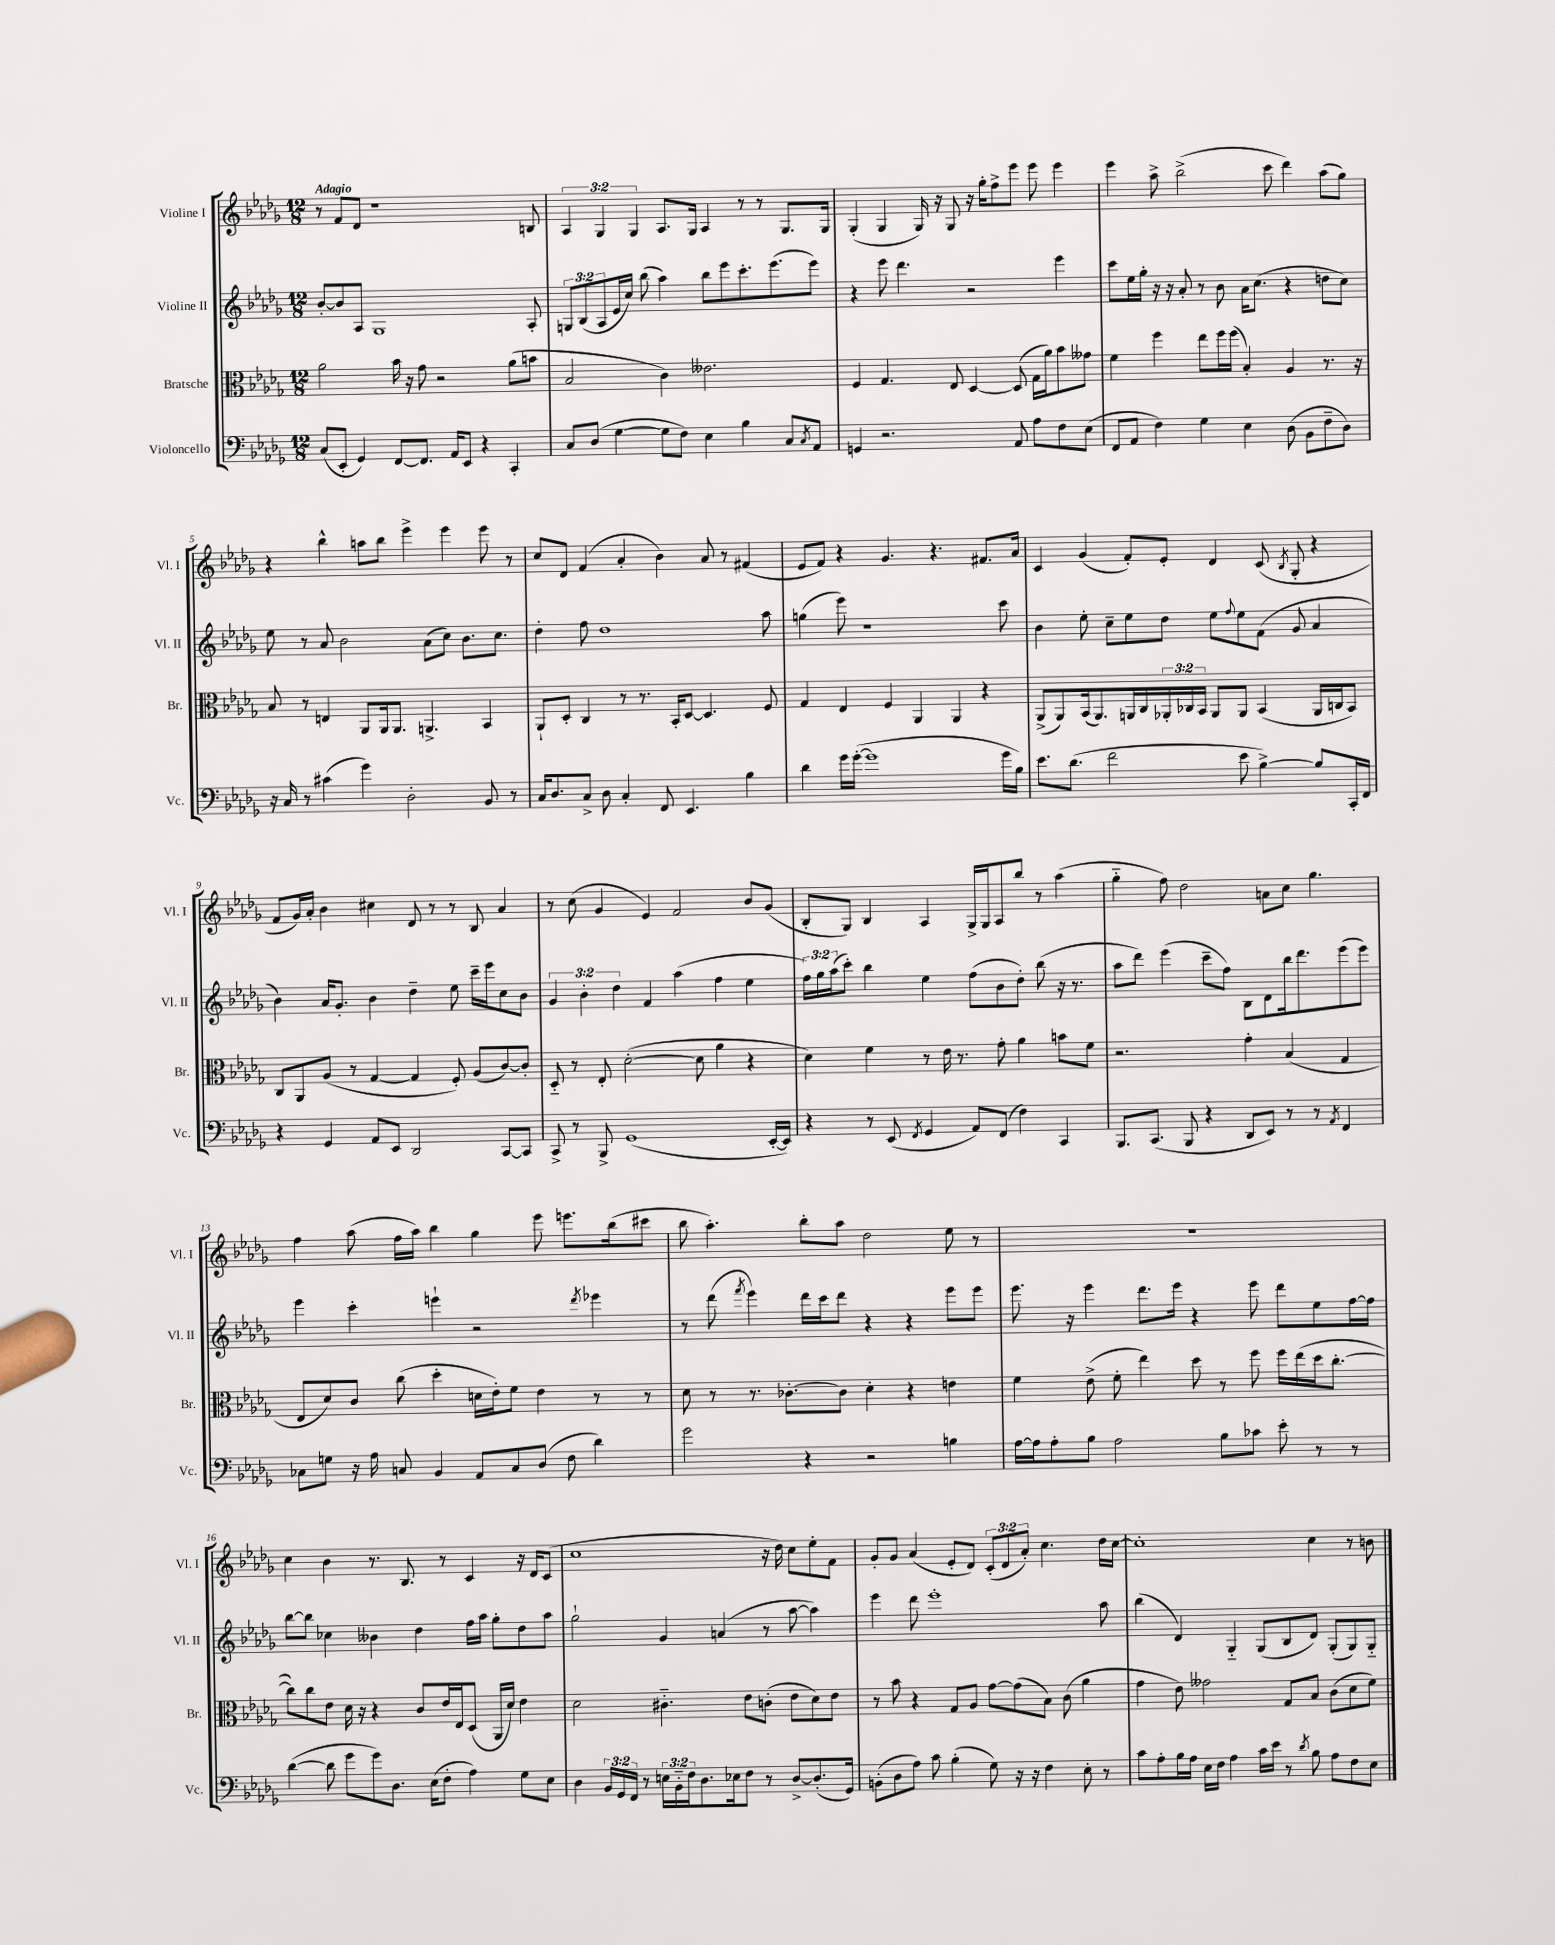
<<
\new StaffGroup <<
\new Staff = "s0" \with { instrumentName = "Violine I" shortInstrumentName = "Vl. I" } {
    \clef treble \key des \major \numericTimeSignature \time 12/8 \override Staff.TupletNumber.text = #tuplet-number::calc-fraction-text \tempo "Adagio"
    r8 f'8 des'8 r1 b8 |
    \tuplet 3/2 { aes4 ges4 ges4 } aes8. ges16 aes4 r8 r8 ges8. ges16 |
    ges4-.( ges4 ges16) r16 ges8 r16 ges''16-. f''8-> ees'''8 ees'''8 ees'''4 |
    ees'''4 aes''8-> bes''2->( c'''8 des'''4) aes''8( ges''8) |
    r4 bes''4-^ a''8 bes''8 ees'''4-> ees'''4 ees'''8 r8 |
    c''8 des'8 f'4( aes'4-. bes'4) aes'8 r8 fis'4( |
    ees'8 f'8) r4 ges'4. r4. fis'8. aes'16 |
    c'4 ges'4( f'8-.) ees'8-. des'4 c'8( \acciaccatura { bes8 } ges8-. r4 |
    f'8 ges'16) aes'16-. bes'4 cis''4 des'8 r8 r8 bes8 aes'4 |
    r8 c''8( ges'4 ees'4) f'2 bes'8 ges'8( |
    bes8-. ges8) bes4 aes4 ges16-> ges16 aes8 bes''8 r8 aes''4( |
    ges''4-_ f''8) des''2 a'8 c''8 ges''4. |
    f''4 aes''8( f''16 aes''16) bes''4 ges''4 ees'''8 e'''8. bes''16( cis'''8 |
    bes''8 aes''4.-.) bes''8-. aes''8 des''2 ees''8 r8 |
    R1. |
    c''4 bes'4 r8. bes8. r8 c'4 r16 des'16 c'8( |
    c''1 r16 des''16) c''8 ees''8-. f'8 |
    ges'8-. ges'8 aes'4( ees'8-. des'8) \tuplet 3/2 { c'8-.( des'8 aes'8-.) } c''4. des''16 c''16~ |
    c''1-. c''4 r8 b'8 \bar "|." |
}
\new Staff = "s1" \with { instrumentName = "Violine II" shortInstrumentName = "Vl. II" } {
    \clef treble \key des \major \numericTimeSignature \time 12/8 \override Staff.TupletNumber.text = #tuplet-number::calc-fraction-text
    bes'8~-. bes'8 aes8 ges1 aes8-. |
    \tuplet 3/2 { g8 bes8( aes8 } ees'16 c''16) bes''8( aes''4) bes''8 ees'''8 c'''8.-. ees'''8.( ees'''8) |
    r4 ees'''8 des'''4. r2 ees'''4 |
    c'''8 ees''16 ges''16-. r16 r16 aes'8-. r8 bes'8 aes'16 c''8.( r4 d''8 c''8) |
    ees''8 r8 aes'8 bes'2 aes'8( c''8) bes'8. c''8. |
    des''4-. f''8 des''1 aes''8 |
    g''4( ees'''8) r1 c'''8 |
    bes'4 ees''8-. c''8-- ees''8 des''8 ees''8 \appoggiatura { f''8 } ees''8 f'8( ges'8 aes'4 |
    bes'4) aes'16 ges'8.-. bes'4 des''4-- ees''8 c'''16-- ees'''16 c''8 bes'8 |
    \tuplet 3/2 { ges'4 bes'4-. des''4 } f'4 aes''4( f''4 ees''4 |
    \tuplet 3/2 { f''16) ges''16 aes''16( } c'''8-.) bes''4 ees''4 f''8( bes'8 des''8-.) bes''8( r16 r8. |
    aes''8 des'''8) ees'''4( c'''8-- f''8) bes8 des'8 bes''16 des'''8. ees'''8( ees'''8) |
    ees'''4 c'''4-. e'''4-! r2 \acciaccatura { des'''8 } ees'''4 |
    r8 des'''8( \acciaccatura { f'''8 } ees'''4) des'''16 c'''16 des'''8 r4 r4 ees'''8 ees'''8 |
    ees'''8. r16 ees'''4 des'''8. ees'''16 r4 ees'''8 des'''8 ees''8 f''16~ f''16 |
    bes''8~ bes''8 ces''4 beses'4 des''4 f''16 aes''16 ges''8-. des''8 aes''8 |
    ges''2-! ges'4 a'4( r8 aes''8~ aes''4) |
    ees'''4 des'''8 ees'''1-. aes''8 |
    bes''4( des'4) ges4-_ ges8( bes8 des'8) ges8-.( ges8) ges8-_ \bar "|." |
}
\new Staff = "s2" \with { instrumentName = "Bratsche" shortInstrumentName = "Br." } {
    \clef alto \key des \major \numericTimeSignature \time 12/8 \override Staff.TupletNumber.text = #tuplet-number::calc-fraction-text
    aes'2 bes'16 r16 ges'8 r2 aes'8( b'8 |
    bes2 c'4) eeses'2. |
    f4 ges4. ees8 des4~ des8( ges16 aes'16) bes'8 geses'8 |
    f'4 f''4 ees''8 f''16 f''16( bes4-.) aes4 r8. r16 |
    bes8 r8 e4 aes,8 aes,16 aes,8. a,4.-> bes,4 |
    aes,8-! des8-. c4 r8 r8. bes,16-. des8~ des4. f8 |
    ges4 ees4 f4 aes,4 aes,4 r4 |
    aes,8->( aes,8) bes,16( aes,8.) a,16 c16 \tuplet 3/2 { aes,16-. ces16 bes,16 } aes,8 aes,8 bes,4( aes,16 c16 bes,8) |
    c8 aes,8 aes8( r8 ges4~ ges4 f8-.) aes8( c'8~) c'8-. |
    des8-_ r8 ees8-. des'2~-.( des'8 aes'4 r4 |
    des'4) f'4 r8 ees'16 r8. ges'8-. aes'4 b'8 f'8 |
    r2. ges'4-. bes4( ges4 |
    ees8 des'8) c'8 c''8( des''4-. d'16 ees'16-.) f'8 ees'4 r8 r8 |
    des'8 r8 r8. ces'8.~-. ces'8 des'4-. r4 e'4 |
    f'4 ees'8->( f'8-. ees''4) des''8 r8 f''8 f''16 ees''16( des''16 c''8.~-. |
    c''8) c''8 ees'8 des'16 r16 r4 c'8 ees'16 ees16 des8( aes,16 des'16) ees'4 |
    des'2 cis'4.-_ ees'8 c'8-.( ees'8 des'8) ees'8 |
    r8 bes'8 r4 ges8 aes8 ges'8~ ges'8( bes8) c'8( aes'4 |
    ges'4 ees'8) geses'2 ges8 bes8 c'8( des'8 f'8) \bar "|." |
}
\new Staff = "s3" \with { instrumentName = "Violoncello" shortInstrumentName = "Vc." } {
    \clef bass \key des \major \numericTimeSignature \time 12/8 \override Staff.TupletNumber.text = #tuplet-number::calc-fraction-text
    c8( ees,8-. ges,4) f,8~ f,8. aes,16 ees,8 r4 c,4-. |
    c8 des8( ges4~ ges8 f8) ees4 bes4 c8 \acciaccatura { c8 } aes,8 |
    g,4 r2. aes,8 aes8 f8 ees8( |
    f,8 aes,8 f4) ges4 ees4 des8( bes,8 f8-- des8) |
    r16 c16 r8 cis'4( ges'4) des2-. bes,8 r8 |
    c16 des8. c8-> des8 c4-. f,8 ees,4. bes4 |
    des'4 ges'16 ges'16~-.( ges'1 ges'16 bes16) |
    ees'8. des'8.( f'2 ees'8 bes4~->) bes8 c,16-. f,16 |
    r4 ges,4 aes,8 ees,8 des,2 c,8~ c,8 |
    c,8-> r8 bes,,8-> ges,1( ees,16~-. ees,16) |
    r4 r8 ees,8( \acciaccatura { f,8 } ges,4 aes,8) f,8( f4) c,4 |
    bes,,8. c,8.( bes,,8 r4 des,8 ees,8) r8 r8 \acciaccatura { aes,8 } f,4 |
    ces8 g8 r16 aes16 c8 bes,4 aes,8 c8 des8( f8 des'4) |
    ges'2 r4 r2 b4 |
    aes16~ aes16 aes8-. bes8 aes2 bes8 ces'8 ees'8-. r8 r8 |
    des'4~( des'8 ges'8 ges'8) des8. ees16( f8-. aes4) ges8 ees8 |
    des4 \tuplet 3/2 { bes,16 ges,16 f,16 } r8 \tuplet 3/2 { e16 bes,16-_ f16 } des8. ees16 f8 r8 des8~-> des8.-.( ges,16) |
    b,8-.( des8 aes8) c'8 bes4-.( ges8) r16 r16 f4 ees8-. r8 |
    c'8 aes8-. bes16 aes16 ees16 f16 aes4 c'16 ees'16 r8 \acciaccatura { des'8 } bes8 aes8 f8 ees8 \bar "|." |
}
>>
>>
